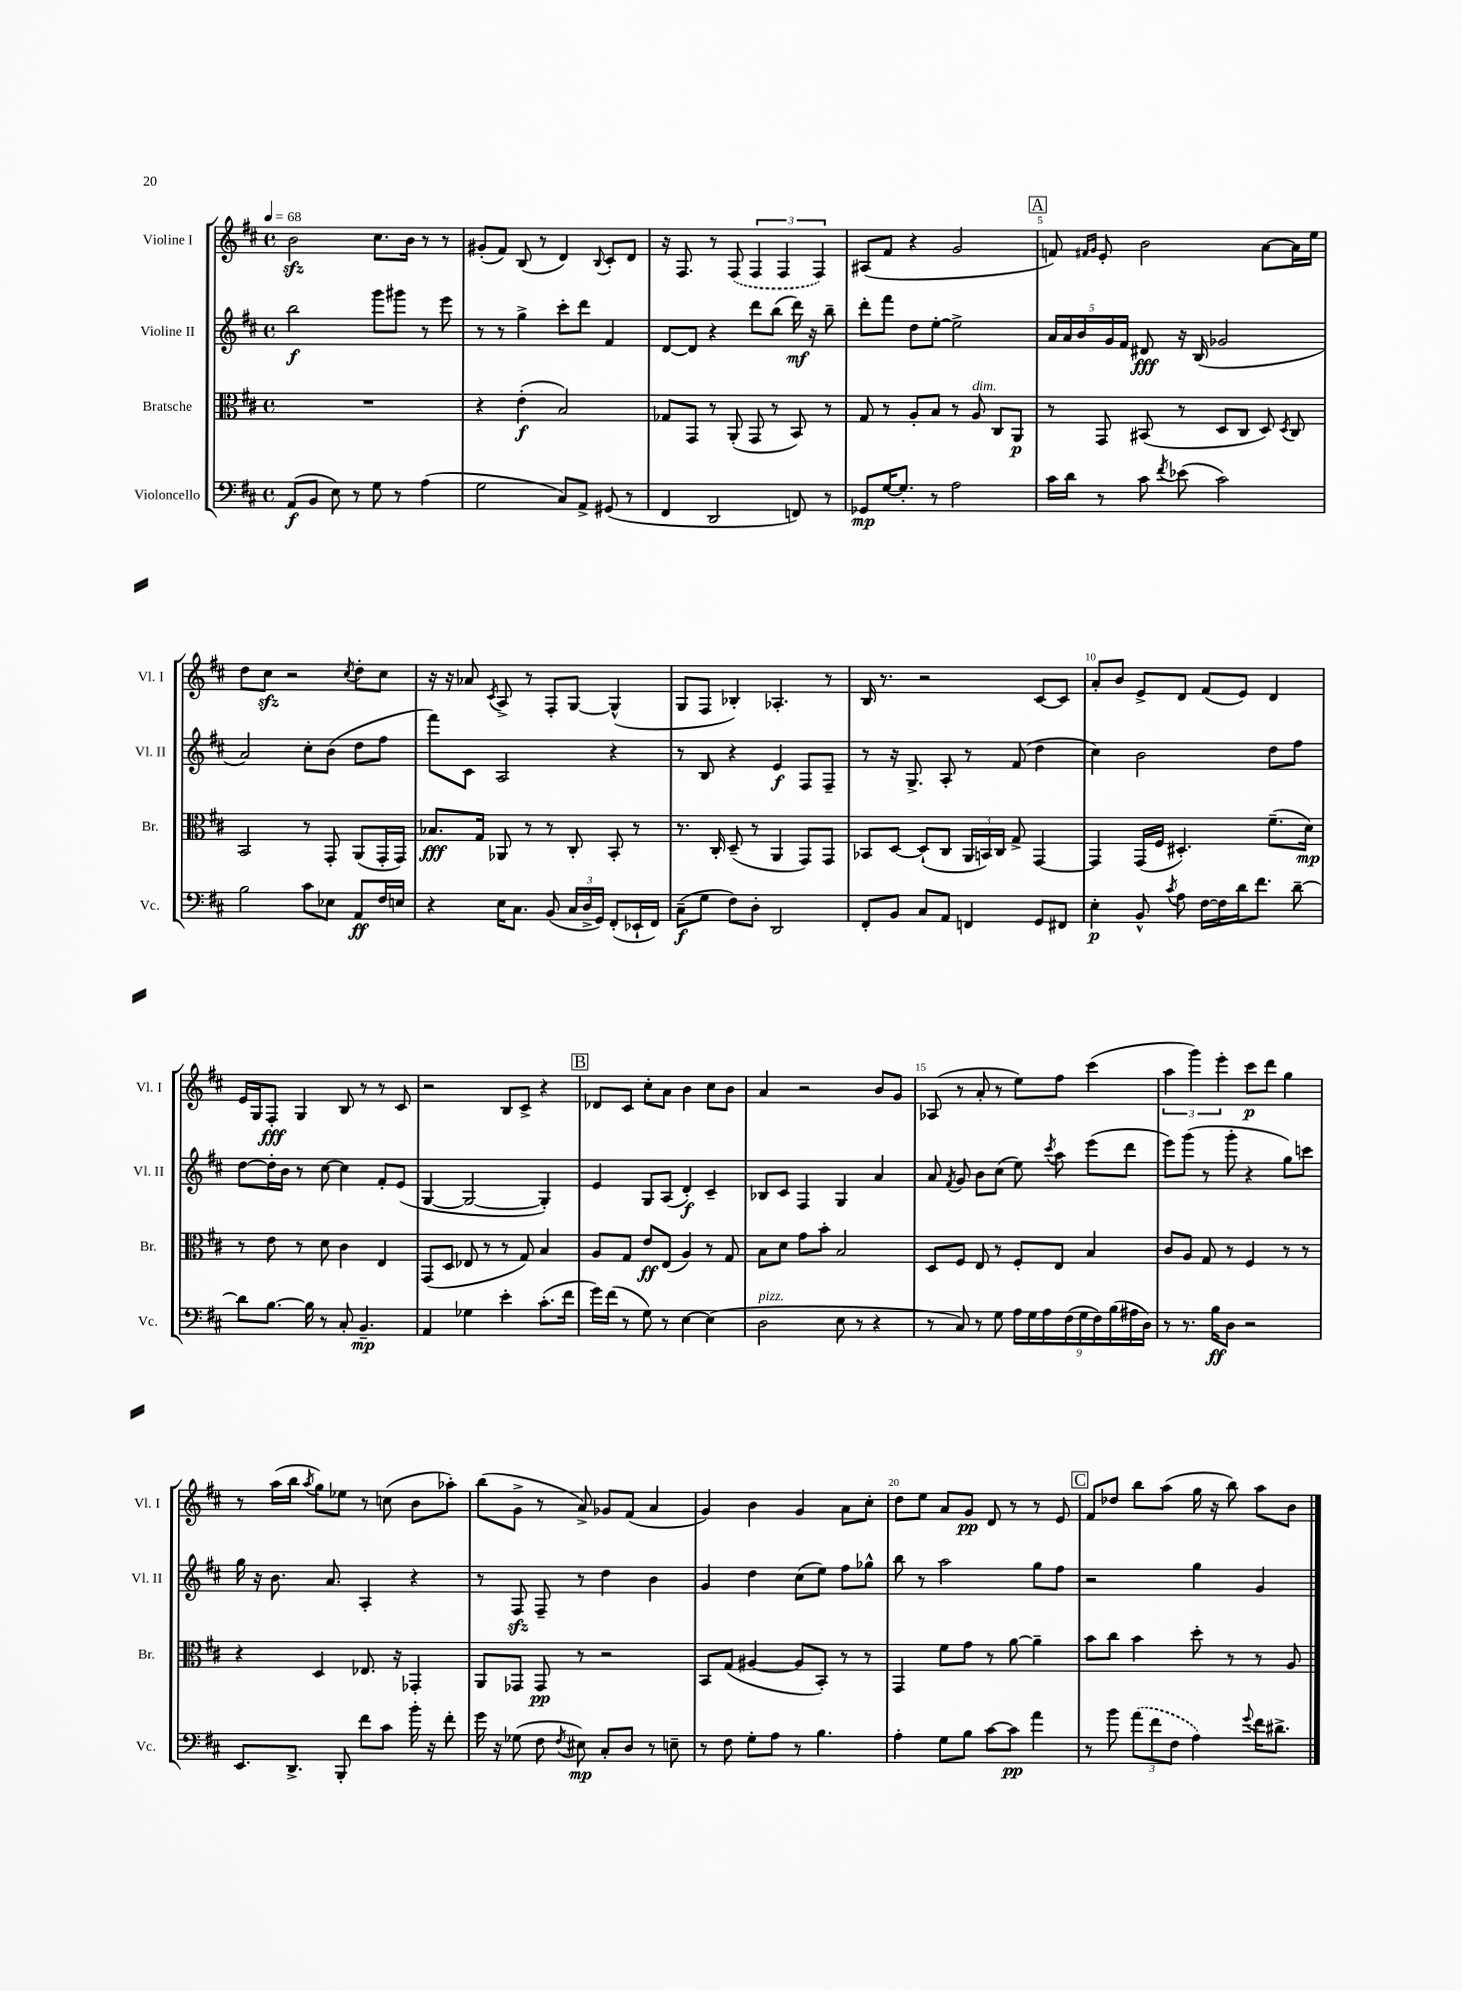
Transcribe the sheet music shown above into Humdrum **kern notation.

**kern	**kern	**kern	**kern
*staff4	*staff3	*staff2	*staff1
*clefF4	*clefC3	*clefG2	*clefG2
*k[f#c#]	*k[f#c#]	*k[f#c#]	*k[f#c#]
*M4/4	*M4/4	*M4/4	*M4/4
*met(c)	*met(c)	*met(c)	*met(c)
*MM68	*MM68	*MM68	*MM68
(8AA	1r	2bb	2b
8BB	.	.	.
8E)	.	.	.
8r	.	.	.
8G	.	8ggg	8.cc#
8r	.	8ggg#	.
.	.	.	16b
(4A	.	8r	8r
.	.	8eee	8r
=	=	=	=
2G	4r	8r	(8g#'
.	.	8r	8f#)
.	(4e'	4gg^	(8B
.	.	.	8r
8C#)	2B)	8ccc#'	4d)
8AA^	.	8ddd	.
.	.	.	8qqB
(8GG#	.	4f#	8c#'
8r	.	.	8d
=	=	=	=
4FF#	8G-	[8d	16r
.	.	.	8.F#
.	8GG	8d]	.
2DD	8r	4r	8r
.	(8AA'	.	(8F#
.	8GG	8ddd	6F#
.	8r	(8bb	.
.	.	.	6F#
8FF)	8BB)	16ddd)	.
.	.	16r	.
.	.	.	6F#)
8r	8r	8bb~	.
=	=	=	=
8GG-	8G	8ddd'	(8A#
[16G	8r	8fff#	8f#
8.G']	.	.	.
.	8A'	8dd	4r
8r	8B	[8ee'	.
2A	8r	2ee^]	2g
.	8A	.	.
.	8C#	.	.
.	8AA	.	.
=	=	=	=
16c#	8r	20a	8f)
.	.	20a	.
16d	.	.	.
.	.	20b	.
.	.	.	16qqf#
.	.	.	16qqg
8r	8GG	.	8e'
.	.	20g	.
.	.	20f#	.
8c#	(8BB#	8d#	2b
8qf#	.	.	.
(8e-	8r	16r	.
.	.	(16B	.
2c#)	8D	2g-	.
.	8C#	.	.
.	8D)	.	[8a
.	8qD	.	.
.	8C#	.	16a]
.	.	.	16ee
=	=	=	=
2B	2BB	2a)	8dd
.	.	.	8cc#
.	.	.	2r
8c#	8r	8cc#'	.
8E-	8GG'	(8b	.
.	.	.	8qcc#
8AA	(8AA	8dd	8dd'
16F#	16GG'	8ff#	8cc#
16E	16GG)	.	.
=	=	=	=
4r	8.B-	8fff#)	16r
.	.	.	16r
.	.	8c#	8a-
.	16G	.	.
.	.	.	8qc#
16E	8AA-	2A	8A^
8.C#	.	.	.
.	8r	.	8r
(8BB	8r	.	8F#'
24C#	8C#'	.	[8G
24D^	.	.	.
24GG)	.	.	.
(8FF#'	8BB'	4r	(4G^^]
16EE-`	8r	.	.
16FF#)	.	.	.
=	=	=	=
(8C#~	8.r	8r	8G
8G	.	8B	8F#
.	16C#'	.	.
8F#)	(8D~	4r	4B-')
8D'	8r	.	.
2DD	4AA	4e	4.A-'
.	8GG)	8F#	.
.	8GG	8F#~	8r
=	=	=	=
8FF#'	8BB-	8r	16B
.	.	.	8.r
8BB	[8D	16r	.
.	.	8.G^	.
8C#	(8D`]	.	2r
8AA	8C#	8A'	.
4FF	24AA	8r	.
.	24BB)	.	.
.	24C#	.	.
.	8G^	(8f#	.
8GG	[4GG	4dd	[8c#
8FF#	.	.	8c#]
=	=	=	=
4E'	4GG]	4cc#)	8a'
.	.	.	8b
8BB^^	(16GG	2b	8e^
.	16F#	.	.
8qc#	.	.	.
8A	4.D#')	.	8d
[16F#	.	.	(8f#
16F#]	.	.	.
16d	.	.	8e)
8.f#	.	.	.
.	(8.f#~	8dd	4d
[8d~	.	8ff#	.
.	16d)	.	.
=	=	=	=
8d]	8r	[8dd	16e
.	.	.	16G
[8.B	8e	16dd']	8F#'
.	.	16b	.
.	8r	8r	4G
16B]	.	.	.
8r	8d	[8cc#	.
8C#'	4c#	4cc#]	8B
4.BB~	.	.	8r
.	4E	8f#'	8r
.	.	(8e	8c#
=	=	=	=
4AA	(8GG	[4G	2r
.	8D	.	.
4G-	8E-	2G_	.
.	8r	.	.
4e'	8r	.	8B
.	8G)	.	8c#^
(8.c#'	4B	4G'])	4r
16f#	.	.	.
=	=	=	=
16g)	8A	4e	8d-
(16f#	.	.	.
8r	8G	.	8c#
8G)	8e	8G	8cc#'
8r	(8E	(8A	8a
[4E	4A)	4d')	4b
(4E]	8r	4c#~	8cc#
.	8G	.	8b
=	=	=	=
2D	8B	8B-	4a
.	8d	8c#	.
.	8g	4F#	2r
.	8b'	.	.
8E	2B	4G	.
8r	.	.	.
4r	.	4a	8b
.	.	.	8g
=	=	=	=
8r	8D	8a	(8A-
.	.	8qf#	.
8C#)	8F#	8g	8r
8r	8E	8b	8a'
8G	8r	(8cc#	8r
18A	8F#'	8ee)	8ee)
18G	.	.	.
18A	.	.	.
.	.	8qccc#	.
.	8E	8aa	8ff#
(18F#	.	.	.
18G	.	.	.
.	4B	(8eee	(4ccc#
18F#)	.	.	.
(18B	.	.	.
.	.	8ddd	.
18A#	.	.	.
18D)	.	.	.
=	=	=	=
8r	8c#	8eee)	6aa
8.r	8A	(8ggg	.
.	.	.	6ggg)
.	8G	8r	.
16B	.	.	.
.	.	.	6eee'
8D	8r	8ggg'	.
2r	4F#	4r	8ccc#
.	.	.	8ddd
.	8r	8gg)	4gg
.	8r	8ccc	.
=	=	=	=
8.EE	4r	16gg	8r
.	.	16r	.
.	.	8.b	(16aa
8.DD^	.	.	16bb
.	.	.	8qaa
.	4D	.	8gg)
.	.	8.a	.
8BBB'	.	.	8ee-
8f#	8.E-	4A'	8r
8c#	.	.	(8cc
.	16r	.	.
16b'	4GG-'	4r	8b
16r	.	.	.
8f#'	.	.	8aa-')
=	=	=	=
16g	8AA	8r	(8bb
16r	.	.	.
(8G-	8GG-	8F#	8g^
8F#	8GG-	8F#~	8r
8qF#	.	.	.
8E#)	8r	8r	8a^)
8C#'	2r	4dd	8g-
8D	.	.	(8f#
8r	.	4b	4a
8E~	.	.	.
=	=	=	=
8r	8BB	4g	4g)
8F#	(8G	.	.
8G'	[4A#	4dd	4b
8A	.	.	.
8r	8A#]	(8cc#	4g
4.B	8BB')	8ee)	.
.	8r	8ff#	8a
.	8r	8gg-^^	8cc#'
=	=	=	=
4A'	4GG	8bb	8dd
.	.	8r	8ee
8G	8f#	2aa	8a
8B	8g	.	8g
[8c#	8r	.	8d
8c#]	[8a	.	8r
4a	4a~]	8gg	8r
.	.	8ff#	8e
=	=	=	=
8r	8b	2r	8f#
8b	8cc#	.	8dd-
(12a	4b	.	8bb
12f#	.	.	.
.	.	.	(8aa
12F#	.	.	.
4A)	8dd'	4gg	16gg
.	.	.	16r
.	8r	.	8bb)
8qqg	.	.	.
16f#	8r	4g	8aa
8.d#^	.	.	.
.	8A	.	8b
==	==	==	==
*-	*-	*-	*-
